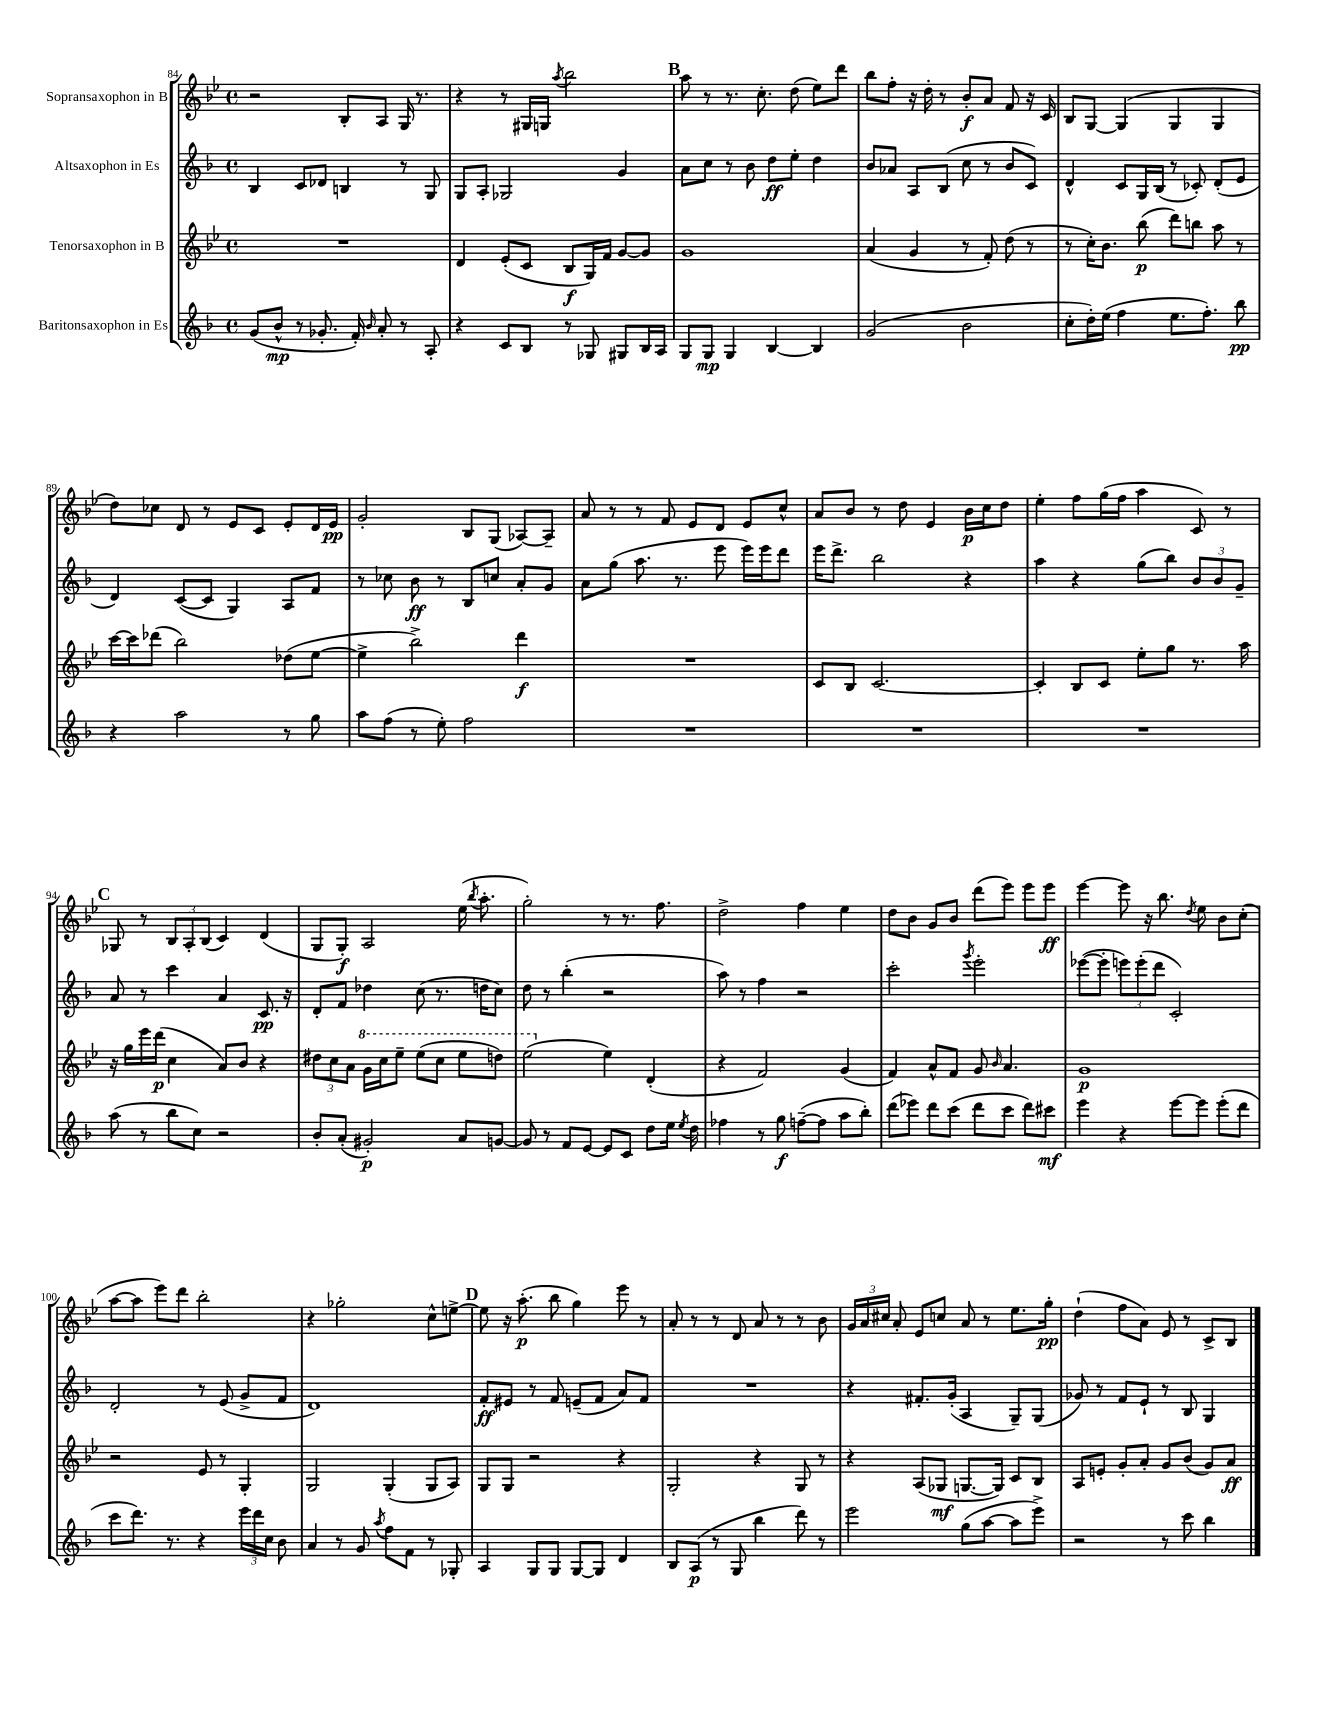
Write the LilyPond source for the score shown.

<<
\new StaffGroup <<
\new Staff = "s0" \with { instrumentName = "Sopransaxophon in B" } {
    \clef treble \key bes \major \defaultTimeSignature \time 4/4
    \autoBeamOff r2 bes8[-. a8] g16 r8. |
    r4 r8 gis16[ g16] \acciaccatura { a''8 } bes''2 |
    \mark \markup { \bold "B" } a''8 r8 r8. c''8.-. d''8( ees''8[) d'''8] |
    bes''8[ f''8]-. r16 d''16-. r8 bes'8[-.\f a'8] f'8 r16 c'16 |
    bes8[ g8]~ g4( g4 g4 |
    d''8[) ces''8] d'8 r8 ees'8[ c'8] ees'8[-. d'16 ees'16]\pp |
    g'2-. bes8[ g8]( aes8[~) aes8]-- |
    a'8 r8 r8 f'8 ees'8[ d'8] ees'8[ c''8]-^ |
    a'8[ bes'8] r8 d''8 ees'4 bes'16[\p c''16 d''8] |
    ees''4-. f''8[ g''16( f''16] a''4 c'8) r8 |
    \mark \markup { \bold "C" } ges8 r8 \tuplet 3/2 { bes8[ a8-. bes8]( } c'4) d'4( |
    g8[ g8]-.\f) a2 ees''16( \acciaccatura { bes''8 } a''8.-. |
    g''2-.) r8 r8. f''8. |
    d''2-> f''4 ees''4 |
    d''8[ bes'8] g'8[ bes'8] d'''8[( ees'''8]) ees'''8[ ees'''8]\ff |
    ees'''4~ ees'''8 r16 bes''8. \acciaccatura { d''8 } ees''8 bes'8[ c''8]-.( |
    a''8[~ a''8] ees'''8[) d'''8] bes''2-. |
    r4 ges''2-. c''8[-^ e''8]~-> |
    \mark \markup { \bold "D" } e''8 r16 a''8.-.\p( bes''8 g''4) ees'''8 r8 |
    a'8-. r8 r8 d'8 a'8 r8 r8 bes'8 |
    \tuplet 3/2 { g'16[ a'16 cis''16] } a'8-. ees'8[ c''8] a'8 r8 ees''8.[ g''16]-.\pp |
    d''4-!( f''8[ a'8]) ees'8 r8 c'8[-> bes8] \bar "|." |
}
\new Staff = "s1" \with { instrumentName = "Altsaxophon in Es" } {
    \clef treble \key f \major \defaultTimeSignature \time 4/4
    \autoBeamOff bes4 c'8[ des'8] b4 r8 g8 |
    g8[ a8]-. ges2 g'4 |
    \mark \markup { \bold "B" } a'8[ c''8] r8 bes'8 d''8[\ff e''8]-. d''4 |
    bes'8[ aes'8] a8[ bes8]( c''8 r8 bes'8[ c'8]) |
    d'4-^ c'8[ g16 bes16]( r8 ces'8-.) d'8[-.( e'8] |
    d'4) c'8[~( c'8] g4) a8[ f'8] |
    r8 ces''8 bes'8\ff r8 bes8[ c''8] a'8[-. g'8] |
    a'8[ g''8]( a''8. r8. e'''8 e'''16[) e'''16 d'''8] |
    e'''16[ d'''8.]-> bes''2 r4 |
    a''4 r4 g''8[( bes''8]) \tuplet 3/2 { bes'8[ bes'8 g'8]-- } |
    \mark \markup { \bold "C" } a'8 r8 c'''4 a'4 c'8.\pp r16 |
    d'8[-. f'8] des''4 c''8( r8. d''16[ c''8]) |
    d''8 r8 bes''4-.( r2 |
    a''8) r8 f''4 r2 |
    c'''2-. \acciaccatura { g'''8 } e'''2-. |
    ees'''8[~( ees'''8]-. \tuplet 3/2 { e'''8[) e'''8-.( d'''8] } c'2-.) |
    d'2-. r8 e'8( g'8[-> f'8] |
    d'1) |
    \mark \markup { \bold "D" } f'8[-.\ff eis'8] r8 f'8 e'8[--( f'8] a'8[) f'8] |
    R1 |
    r4 fis'8.[-. g'16]-.( a4 g8[--) g8]( |
    ges'8) r8 f'8[ e'8]-! r8 bes8 g4 \bar "|." |
}
\new Staff = "s2" \with { instrumentName = "Tenorsaxophon in B" } {
    \clef treble \key bes \major \defaultTimeSignature \time 4/4
    \autoBeamOff R1 |
    d'4 ees'8[-.( c'8] bes8[\f g16) f'16] g'8[~ g'8] |
    \mark \markup { \bold "B" } g'1 |
    a'4( g'4 r8 f'8-.) d''8( r8 |
    r8 c''16[-.) bes'8.] bes''8\p( d'''8[) b''8] a''8 r8 |
    c'''16[~ c'''16 des'''8]( bes''2) des''8[( ees''8]~ |
    ees''4-> bes''2->) d'''4\f |
    R1 |
    c'8[ bes8] c'2.~ |
    c'4-. bes8[ c'8] ees''8[-. g''8] r8. a''16 |
    \mark \markup { \bold "C" } r16 g''16[ ees'''16 d'''16]\p( c''4 a'8[) bes'8] r4 |
    \tuplet 3/2 { dis''8[ c''8 a'8] } \ottava #1 g''16[ c'''16 ees'''8]-- ees'''8[( c'''8] ees'''8[ d'''!8]) |
    ees'''2( \ottava #0 ees''4) d'4-.( |
    r4 f'2) g'4( |
    f'4) a'8[-^ f'8] g'8 \grace { bes'16 } a'4. |
    g'1\p |
    r2 ees'8 r8 g4-. |
    g2 g4-.( g8[ a8]) |
    \mark \markup { \bold "D" } g8[ g8] r2 r4 |
    g2-. r4 g8 r8 |
    r4 a8[( ges8]\mf g8.[~ g16]) c'8[ bes8] |
    a8[ e'8]-. g'8[-. a'8]-. g'8[ bes'8]( g'8[) a'8]\ff \bar "|." |
}
\new Staff = "s3" \with { instrumentName = "Baritonsaxophon in Es" } {
    \clef treble \key f \major \defaultTimeSignature \time 4/4
    \autoBeamOff g'8[( bes'8]-^\mp r8 ges'8.-. f'16-.) \grace { bes'16 } a'8-. r8 a8-. |
    r4 c'8[ bes8] r8 ges8 gis8[ bes16 a16] |
    \mark \markup { \bold "B" } g8[ g8]\mp g4 bes4~ bes4 |
    g'2( bes'2 |
    c''8[-. d''16-.) e''16]( f''4 e''8.[ f''8.]-.) bes''8\pp |
    r4 a''2 r8 g''8 |
    a''8[ f''8]( r8 e''8-.) f''2 |
    R1 |
    R1 |
    R1 |
    \mark \markup { \bold "C" } a''8( r8 bes''8[ c''8]) r2 |
    bes'8[-. a'8]-.( gis'2-.\p) a'8[ g'8]~ |
    g'8 r8 f'8[ e'8]~ e'8[ c'8] d''8[ e''16] \acciaccatura { e''8 } d''16 |
    fes''4 r8 g''8\f f''8[~--( f''8] a''8[ bes''8]-.) |
    d'''8[( ees'''8]) d'''8[ c'''8]( d'''8[ c'''8] d'''8[) cis'''8]\mf |
    e'''4 r4 e'''8[~ e'''8] e'''8[-.( d'''8] |
    c'''8[ d'''8.]) r8. r4 \tuplet 3/2 { e'''16[ d'''16 c''16] } bes'8 |
    a'4 r8 g'8 \acciaccatura { a''8 } f''8[ f'8] r8 ges8-. |
    \mark \markup { \bold "D" } a4 g8[ g8] g8[~ g8] d'4 |
    bes8[ a8]\p( r8 g8 bes''4 d'''8) r8 |
    e'''2 g''8[( a''8]~ a''8[ e'''8]->) |
    r2 r8 c'''8 bes''4 \bar "|." |
}
>>
>>
\layout { \context { \Score currentBarNumber = #84 } }
